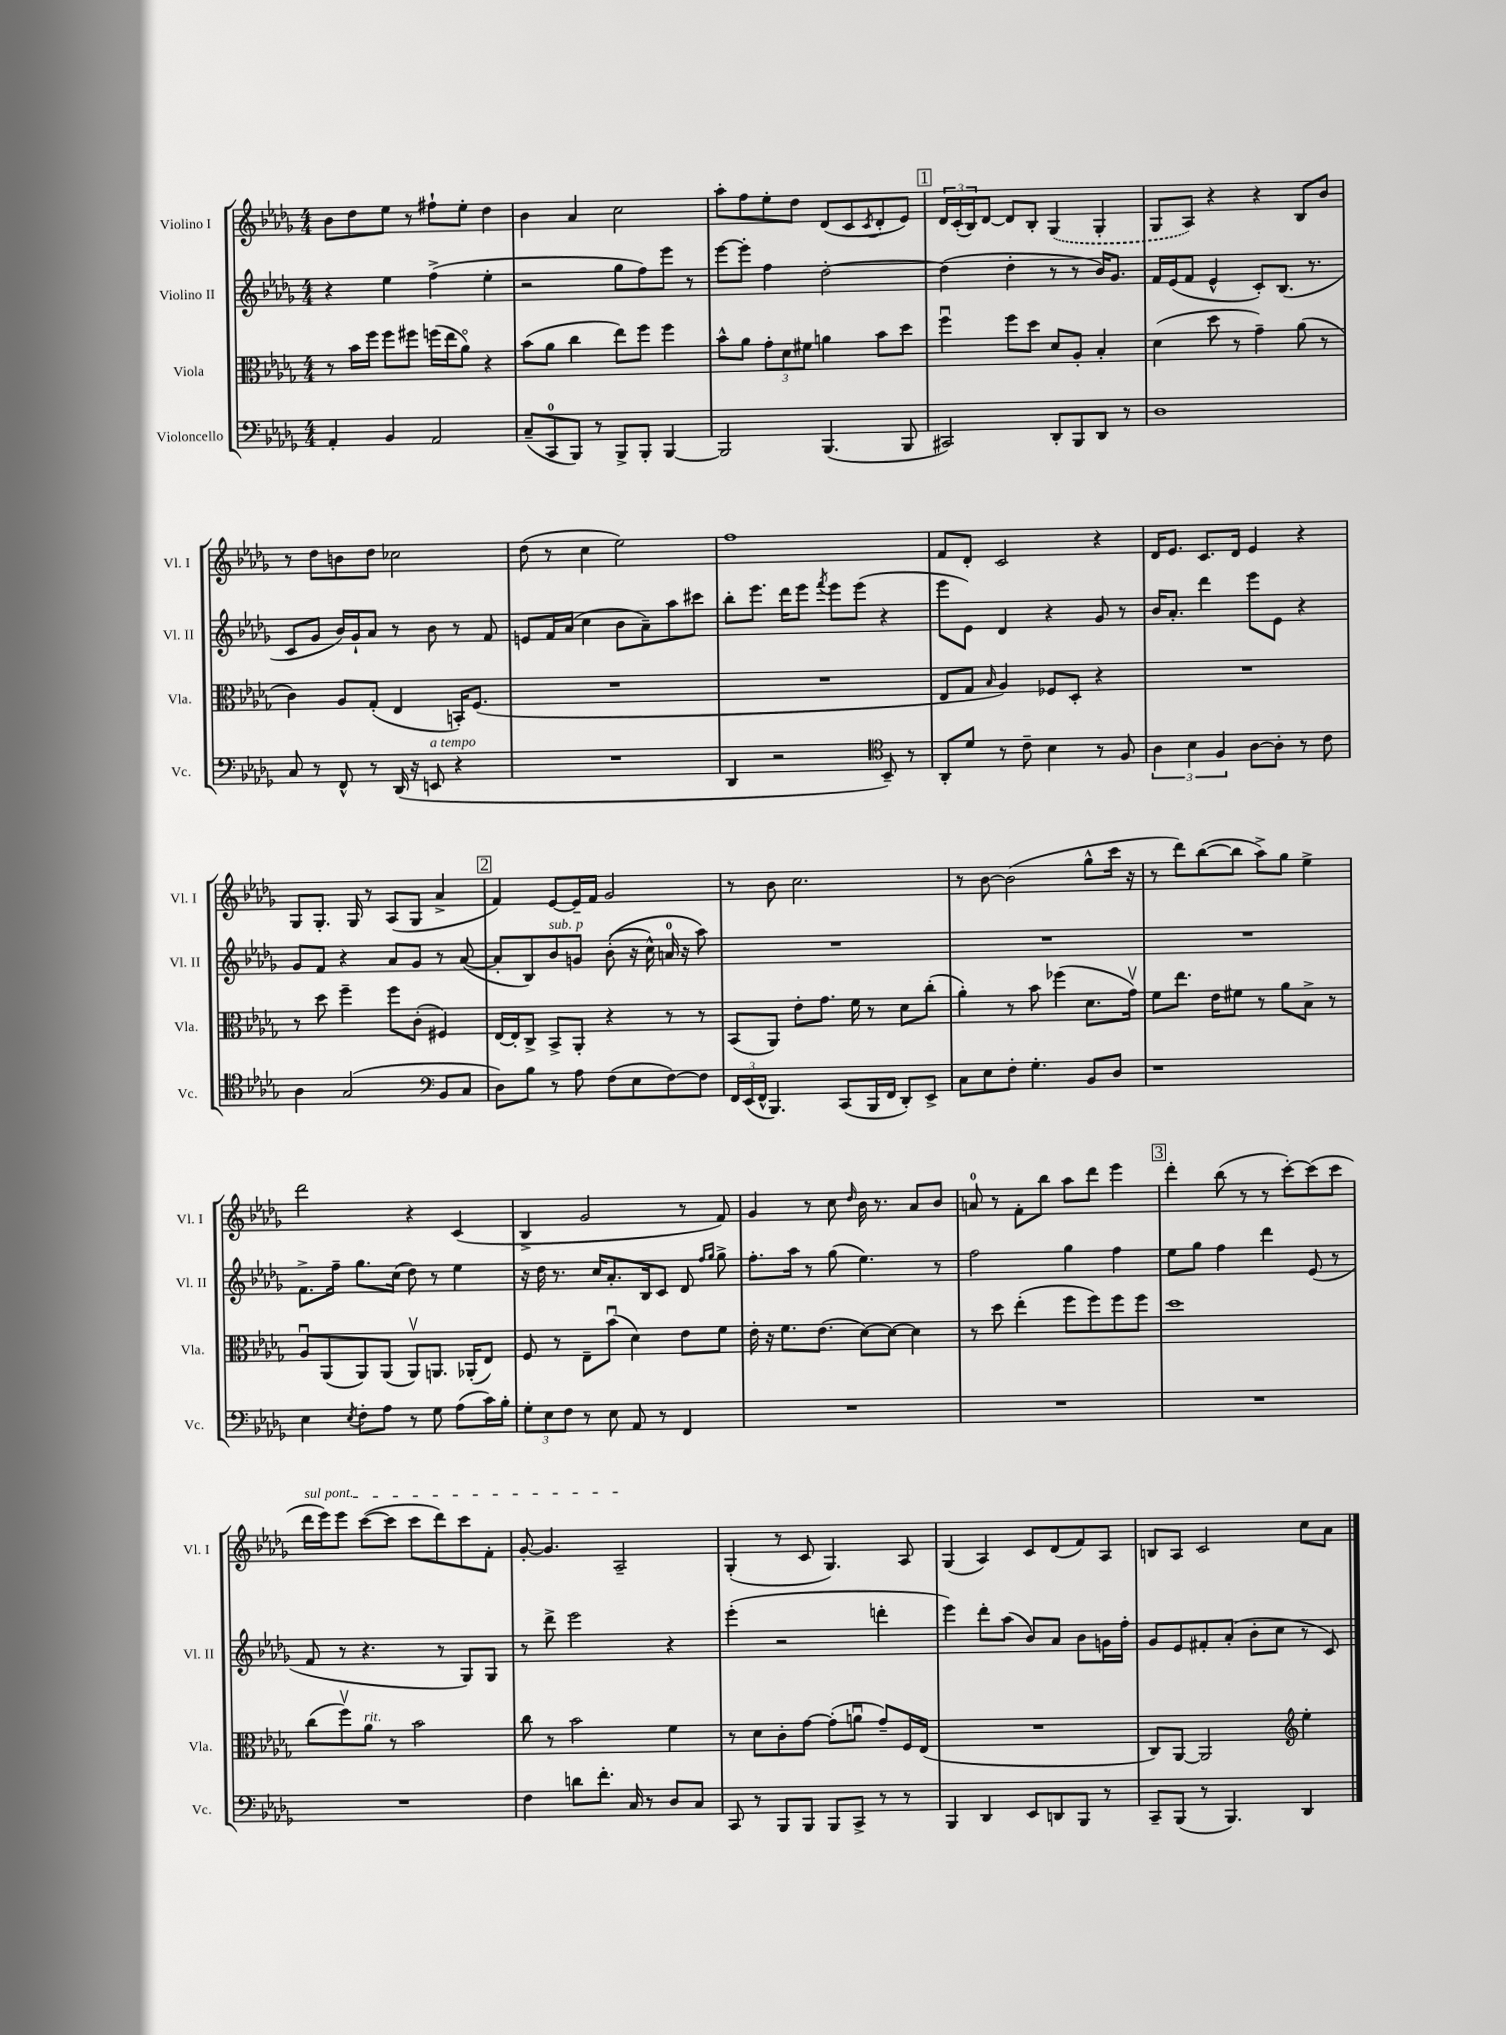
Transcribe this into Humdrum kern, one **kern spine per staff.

**kern	**kern	**kern	**kern
*staff4	*staff3	*staff2	*staff1
*clefF4	*clefC3	*clefG2	*clefG2
*k[b-e-a-d-g-]	*k[b-e-a-d-g-]	*k[b-e-a-d-g-]	*k[b-e-a-d-g-]
*M4/4	*M4/4	*M4/4	*M4/4
4AA-'	8r	4r	8b-
.	16b-	.	8dd-
.	16ff	.	.
4BB-	8ff	4ee-	8ee-
.	8ff#	.	8r
2AA-	(16ff	(4ff^	8ff#`
.	16ee-	.	.
.	8a-o)	.	8ee-'
.	4r	4ee-'	4dd-
=	=	=	=
(8C~	(8b-	2r	4b-
8CC	8a-	.	.
8BBB-)	4cc	.	4a-
8r	.	.	.
8BBB-^	8ee-)	8gg-	2cc
8BBB-'	8ff	8ff)	.
[4BBB-	4ff	8eee-	.
.	.	8r	.
=	=	=	=
2BBB-]	8b-^^	[8eee-	8aa-'
.	8a-	8eee-']	8ff
.	12g-'	4ff	8ee-'
.	12d-	.	.
.	.	.	8dd-
.	12f#	.	.
(4.BBB-	4a	[2dd-'	(8d-
.	.	.	8c
.	.	.	8qc
.	8b-	.	8d-'
8BBB-	8dd-	.	8e-)
=	=	=	=
2CC#)	4ffu	(4dd-]	24d-
.	.	.	(24c'
.	.	.	24B-)
.	.	.	[8d-
.	8ff	4dd-'	8d-]
.	8dd-	.	8B-'
8DD-'	8d-	8r	(4G-
8BBB-	8A-'	8r	.
8DD-	4B-'	16b-)	4G-'
.	.	8.g-	.
8r	.	.	.
=	=	=	=
1D-	(4d-	16f	8G-
.	.	(16e-	.
.	.	8f	8A-)
.	8dd-	4e-^^	4r
.	8r	.	.
.	4g-~)	8c')	4r
.	.	(8.B-	.
.	(8a-	.	8B-
.	.	8.r	.
.	8r	.	8b-
=	=	=	=
8C	4c)	8c	8r
8r	.	8g-	8dd-
8FF^^	8A-	16b-)	8b
.	.	16g-`	.
8r	(8G-'	8a-	8dd-
(16DD-	4E-	8r	2cc-
16r	.	.	.
8EE	.	8b-	.
4r	16BB')	8r	.
.	(8.F	.	.
.	.	8f	.
=	=	=	=
1r	1r	8e	(8dd-
.	.	16f	8r
.	.	(16a-	.
.	.	4cc	4cc
.	.	8b-	2ee-)
.	.	8a-~)	.
.	.	8aa-	.
.	.	8ccc#	.
=	=	=	=
4DD-	1r	8bb-'	1ff
.	.	8.eee-	.
2r	.	.	.
.	.	16ddd-	.
.	.	8eee-	.
.	.	8qfff	.
.	.	8eee-	.
.	.	(8eee-	.
*clefC4	*	*	*
8BB-~)	.	4r	.
8r	.	.	.
=	=	=	=
8AA-'	8E-	8eee-	8f
8d-	8G-	8e-)	8d-'
.	16qqB-	.	.
8r	4A-)	4d-	2c
8c~	.	.	.
4B-	8F-	4r	.
.	8D-'	.	.
8r	4r	8g-	4r
8F	.	8r	.
=	=	=	=
6A-	1r	16b-	16d-
.	.	8.a-'	8.e-
6B-	.	.	.
.	.	4ddd-	8.c
6F	.	.	.
.	.	.	16d-
[8A-	.	8eee-	4e-
8A-']	.	8e-	.
8r	.	4r	4r
8c	.	.	.
=	=	=	=
4A-	8r	8g-	8G-
.	8dd-	8f	8.G-'
(2G-	4ff~	4r	.
.	.	.	16G-
.	.	.	8r
.	8ff	8a-	(8A-
.	(8c'	8g-	8G-
*clefF4	*	*	*
8BB-	4F#)	8r	4a-^
8C	.	([8a-	.
=	=	=	=
8D-)	[16E-	8a-']	4f)
.	16E-']	.	.
8B-	8C^	8B-)	.
8r	8BB-^	8b-	[8e-
8A-	8AA-'	8g	16e-~]
.	.	.	16f
(8F	4r	&((8b-'	2g-
8E-	.	16r	.
.	.	16cc^^)	.
[8F)	8r	16a	.
.	.	16r	.
8F]	8r	8aa-&)	.
=	=	=	=
24FF	(8BB-	1r	8r
(24EE-	.	.	.
24FF^^	.	.	.
4.BBB-)	8AA-)	.	8b-
.	8e-'	.	2.cc
.	8.g-	.	.
(8CC	.	.	.
.	16f	.	.
16BBB-	8r	.	.
16FF	.	.	.
8DD-')	8d-	.	.
8EE-^	(8cc'	.	.
=	=	=	=
8C	4a-')	1r	8r
8E-	.	.	[8b-
8F'	8r	.	(2b-]
4.G-'	8b-	.	.
.	(4ff-	.	.
8BB-	8.d-	.	8gg-^^
8D-	.	.	16ccc
.	16g-v)	.	16r
=	=	=	=
1r	8f	1r	8r
.	8.ee-	.	8ddd-)
.	.	.	([8bb-
.	16e-	.	.
.	8f#	.	8bb-]
.	8r	.	8aa-^)
.	8a-	.	8gg-
.	8B-^	.	4ee-^
.	8r	.	.
=	=	=	=
4E-	8A-u	8.f^	2ddd-
.	(8AA-	.	.
.	.	16ff~	.
8qE-	.	.	.
8F'	8AA-)	8.gg-	.
8A-	(8AA-	.	.
.	.	(16cc	.
8r	8AA-v)	8dd-)	4r
8G-	8.AA	8r	.
(8A-	.	4ee-	(4c
.	(16AA-'	.	.
16c)	8E-)	.	.
16B-'	.	.	.
=	=	=	=
12G-'	8F	16r	4B-^
.	.	16dd-	.
12E-	.	.	.
.	8r	8.r	.
12F	.	.	.
8r	8E-~	.	2g-
.	.	16cc	.
8E-	(8b-u	8.a-'	.
8AA-	4d-)	.	.
.	.	16B-	.
8r	.	8c	.
4FF	8e-	8d-	8r
.	.	16qqff	.
.	.	16qqgg-	.
.	8f	8gg-^	8f)
=	=	=	=
1r	16e-'	8.ff'	4g-
.	16r	.	.
.	8.f	.	.
.	.	16aa-	.
.	.	8r	8r
.	(8.e-	.	.
.	.	(8gg-	8cc
.	.	.	16qqdd-
.	[8d-)	4.ee-)	16b-
.	.	.	8.r
.	8d-_	.	.
.	4d-]	.	8a-
.	.	8r	8b-
=	=	=	=
1r	8r	2ff	8a
.	8dd-	.	8r
.	(4ee-'	.	8f'
.	.	.	8bb-
.	8ff	4gg-	8aa-
.	8ff)	.	8ddd-
.	8ff	4ff	4eee-
.	8ff	.	.
=	=	=	=
1r	1dd-	8ee-	4ddd-'
.	.	8gg-	.
.	.	4ff	(8bb-
.	.	.	8r
.	.	4ddd-	8r
.	.	.	[8ccc')
.	.	(8e-	(8ccc]
.	.	8r	8ccc
=	=	=	=
1r	(8cc	8f	16ddd-
.	.	.	16eee-)
.	8ffv)	8r	8eee-
.	8a-	4.r	([8ccc
.	8r	.	8ccc]
.	2b-	.	8ccc
.	.	8r	8ddd-)
.	.	8G-)	8ccc
.	.	8G-	8f'
=	=	=	=
4F	8cc	8r	[8g-'
.	8r	8ddd-^	4.g-]
8d	2b-	2eee-	.
8.f'	.	.	.
.	.	.	2A-~
16C	.	.	.
8r	.	.	.
8D-	4f	4r	.
8C	.	.	.
=	=	=	=
8CC	8r	(4eee-'	(4G-'
8r	8d-	.	.
8BBB-	8c'	2r	8r
8BBB-	[8g-	.	8c
8BBB-	(8g-']	.	4.G-)
8CC^	8au	.	.
8r	8g-~)	4ddd'	.
8r	16F	.	8A-
.	(16E-	.	.
=	=	=	=
4BBB-	1r	4eee-)	(4G-
4DD-	.	8ddd-'	4A-)
.	.	(8aa-	.
8EE-	.	8b-)	8c
8DD	.	8a-	(8d-
8BBB-	.	8b-	8f)
8r	.	16g	8A-
.	.	16ff'	.
=	=	=	=
8CC~	8C)	8g-	8B
(8BBB-	[8AA-	8e-	8A-
8r	2AA-]	8f#'	2c
4.BBB-)	.	(8a-'	.
.	.	8b-'	.
.	.	8cc	.
*	*clefG2	*	*
4DD-	4ee-'	8r	8cc
.	.	8c)	8a-
==	==	==	==
*-	*-	*-	*-
